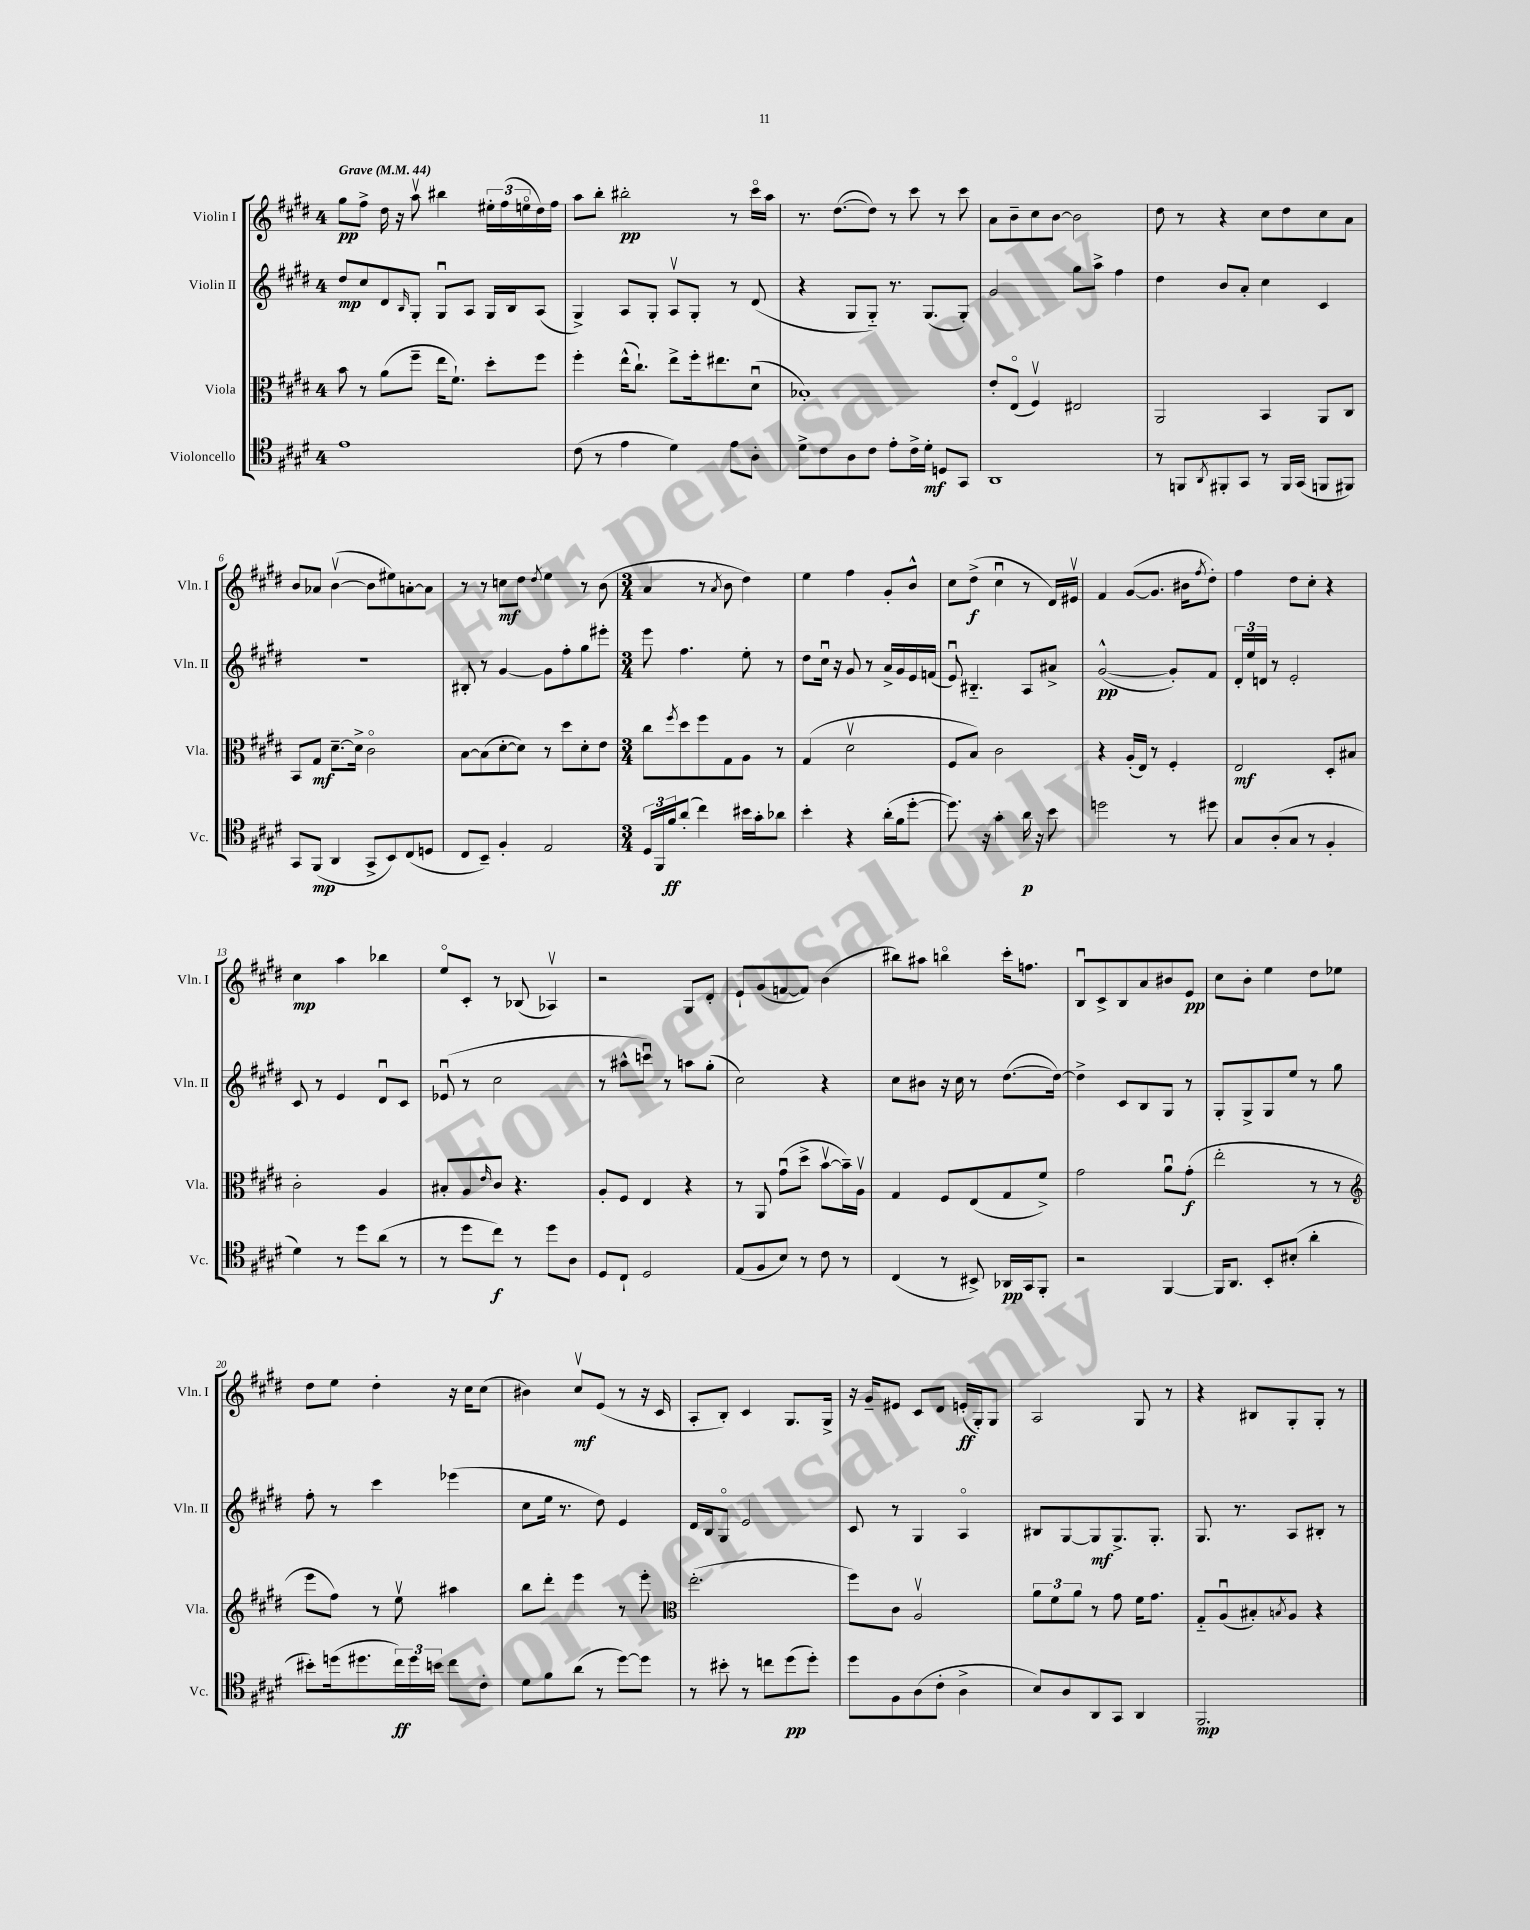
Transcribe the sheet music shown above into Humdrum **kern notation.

**kern	**kern	**kern	**kern
*staff4	*staff3	*staff2	*staff1
*clefC4	*clefC3	*clefG2	*clefG2
*k[f#c#g#d#]	*k[f#c#g#d#]	*k[f#c#g#d#]	*k[f#c#g#d#]
*M4/4	*M4/4	*M4/4	*M4/4
*MM44	*MM44	*MM44	*MM44
1e	8b	8dd#	8gg#
.	8r	8cc#	8ff#^
.	(8a	8d#	16dd#
.	.	.	16r
.	.	16qqB	.
.	8ff#~	8G#'	8aav
.	16ee	8G#u	4bb#
.	8.f#`)	.	.
.	.	8A	.
.	8dd#'	16G#	24ee#'
.	.	.	(24ff#
.	.	16B	.
.	.	.	24eeo
.	8ff#	(8A	16dd#)
.	.	.	16ff#
=	=	=	=
(8c#	4ff#'	4G#^)	8aa
8r	.	.	8bb'
4e	(16ee^^	8A	2bb#'
.	8.cc#`)	.	.
.	.	8G#'	.
4d#)	8ee^	8Av	.
.	16ff#'	8G#'	.
.	8.ee#	.	.
8e	.	8r	8r
8A'	(8d#u	(8d#	16ccc#o
.	.	.	16aa
=	=	=	=
8d#^	1B-')	4r	8.r
8c#	.	.	.
.	.	.	([8.dd#
8A	.	8G#	.
8c#	.	8G#'~)	8dd#])
8e'	.	8.r	8r
16c#^	.	.	8ccc#
16d#'	.	(8.G#	.
8D	.	.	8r
8GG#	.	8G#')	8ccc#
=	=	=	=
1AA	8e'	2g#	8a
.	(8Eo	.	8b~
.	4F#v)	.	8cc#
.	.	.	[8b
.	2E#	8gg#	2b]
.	.	8aa^	.
.	.	4ff#	.
=	=	=	=
8r	2AA	4dd#	8dd#
8FF	.	.	8r
8qAA	.	.	.
8FF#'	.	8b	4r
8GG#	.	8a'	.
8r	4BB	4cc#	8cc#
16FF#	.	.	8dd#
(16GG#	.	.	.
8FF	8AA	4c#	8cc#
8FF#)	8C#	.	8a
=	=	=	=
8GG#	8BB	1r	8b
(8FF#	8G#	.	8a-
4AA	[8.d#~	.	([4bv
.	16d#^]	.	.
8GG#^	2c#o	.	8b]
8BB)	.	.	8ee#)
(8C#	.	.	[8a'
8D	.	.	8a]
=	=	=	=
8C#	[8B	8B#'	8r
8BB~)	(8B]	8r	8r
4F#'	[8d#'	[4g#	8cc
.	8d#])	.	8dd#
.	.	.	8qdd#
2E	8r	8g#]	4ee
.	8dd#	8ff#'	.
.	8d#'	8gg#	8r
.	8e	8eee#'	(8b
=	=	=	=
*M3/4	*M3/4	*M3/4	*M3/4
24D#	8cc#	8eee	4a
24FF#	.	.	.
24f#	.	.	.
.	8qff#	.	.
(8a'	8dd#	4.ff#	.
4cc#)	8ff#	.	8r
.	.	.	8qa
.	8G#	.	8b
16b#	8A	8ee'	4dd#)
16g#'	.	.	.
8a-	8r	8r	.
=	=	=	=
4b'	(4G#	8dd#	4ee
.	.	16cc#u	.
.	.	16r	.
4r	2d#v	8g#	4ff#
.	.	8r	.
(16a'	.	16a^	8g#'
16f#	.	16g#	.
[8dd#'	.	16e	8b^^
.	.	(16f	.
=	=	=	=
8.dd#])	8F#	8eu)	8cc#
.	8B)	4.B#'~	(8dd#^
16r	.	.	.
4g#'	2c#	.	4cc#u
16a	.	8A	8r
16r	.	.	.
8b	.	8a#^	16d#)
.	.	.	16e#v
=	=	=	=
2dd	4r	([2g#^^	4f#
.	(16A'	.	([8g#
.	16E)	.	.
.	8r	.	8.g#]
8r	4F#'	8g#'])	.
.	.	.	16b#
.	.	.	8qff#
8dd#	.	8f#	8dd#')
=	=	=	=
8G#	2E	24d#'	4ff#
.	.	24ee	.
.	.	24d	.
(8A'	.	8r	.
8G#	.	2e'	8dd#
8r	.	.	8cc#'
4F#'	8D#'	.	4r
.	8B#	.	.
=	=	=	=
4d#)	2c#'	8c#	4cc#
.	.	8r	.
8r	.	4e	4aa
8dd#	.	.	.
(8a	4A	8d#u	4bb-
8r	.	8c#	.
=	=	=	=
8r	8B#'	(8e-u	8eeo
8dd#	8A	8r	8c#'
.	16qqe	.	.
8cc#)	8c#	2cc#	8r
8r	4.r	.	(8B-
8dd#	.	.	4A-v)
8A	.	.	.
=	=	=	=
8D#	8A'	8r	2r
8C#`	8F#	8aa#^^	.
2D#	4E	8cccu)	.
.	.	8r	.
.	4r	8aa	8G#
.	.	(8gg#'	8d#'
=	=	=	=
(8E	8r	2cc#)	8e`
8F#	8AA	.	(8g#
8B)	(8g#u	.	[8f
8r	8dd#^	.	8f])
8c#	[8bv	4r	(4b
8r	16b~])	.	.
.	16Av	.	.
=	=	=	=
(4C#	4G#	8cc#	8bb#)
.	.	8b#	8aa#
8r	8F#	16r	4bbo
.	.	16cc#	.
8BB#^)	(8E	8r	.
16AA-	8G#	([8.dd#	16ccc#'
16GG#	.	.	8.ff
8FF#'	8f#^)	.	.
.	.	16dd#_)	.
=	=	=	=
2r	2g#	4dd#^]	8Bu
.	.	.	8c#^
.	.	8c#	8B
.	.	8B	8a
[4FF#	8au	8G#	8b#
.	(8g#'	8r	8e
=	=	=	=
16FF#]	2ee'	8G#'	8cc#
8.AA	.	.	.
.	.	8G#^	8b'
8BB'	.	8G#	4ee
(8B#'	.	8ee	.
4a'	8r	8r	8dd#
.	8r	8gg#	8ee-
=	=	=	=
*	*clefG2	*	*
8b#')	8eee	8ff#'	8dd#
(16dd	8ff#)	8r	8ee
8.dd#	.	.	.
.	8r	4ccc#	4dd#'
24cc#)	8eev	.	.
24dd#	.	.	.
24b	.	.	.
8cc#	4aa#	(4eee-	16r
.	.	.	16cc#
8c#'	.	.	(8cc#
=	=	=	=
8d#	8bb	8cc#	4b#)
8f#	8ddd#'	16ee	.
.	.	8.r	.
(8a	4eee	.	8cc#v
8r	.	8dd#)	(8e
[8dd#)	8r	4e	8r
8dd#]	8eee'	.	16r
.	.	.	16c#
=	=	=	=
*	*clefC3	*	*
8r	(2.ee'	16d#	8A'
.	.	16B	.
8b#'	.	8G#o	8B')
8r	.	2e	4c#
8cc	.	.	.
(8dd#	.	.	8.G#
8dd#')	.	.	.
.	.	.	16G#^
=	=	=	=
8dd#	8ff#)	8c#	16r
.	.	.	16g#~
8F#	8c#	8r	8e#
(8A	2Av	4G#	8c#
8c#'	.	.	8d#
4A^	.	4Ao	(16e'
.	.	.	16G#')
.	.	.	8G#
=	=	=	=
8B)	12a	8B#	2A
.	12f#	.	.
8A	.	[8G#	.
.	12a	.	.
8AA	8r	8G#]	.
8GG#	8g#	8.G#^	.
4AA	16f#	.	8G#
.	8.g#	8.G#'	.
.	.	.	8r
=	=	=	=
2.FF#	8G#'~	8.G#	4r
.	(8Au	.	.
.	.	8.r	.
.	8B#')	.	8B#
.	8qB	.	.
.	8A	8A	8G#'
.	4r	8B#'	8G#'
.	.	8r	8r
==	==	==	==
*-	*-	*-	*-
